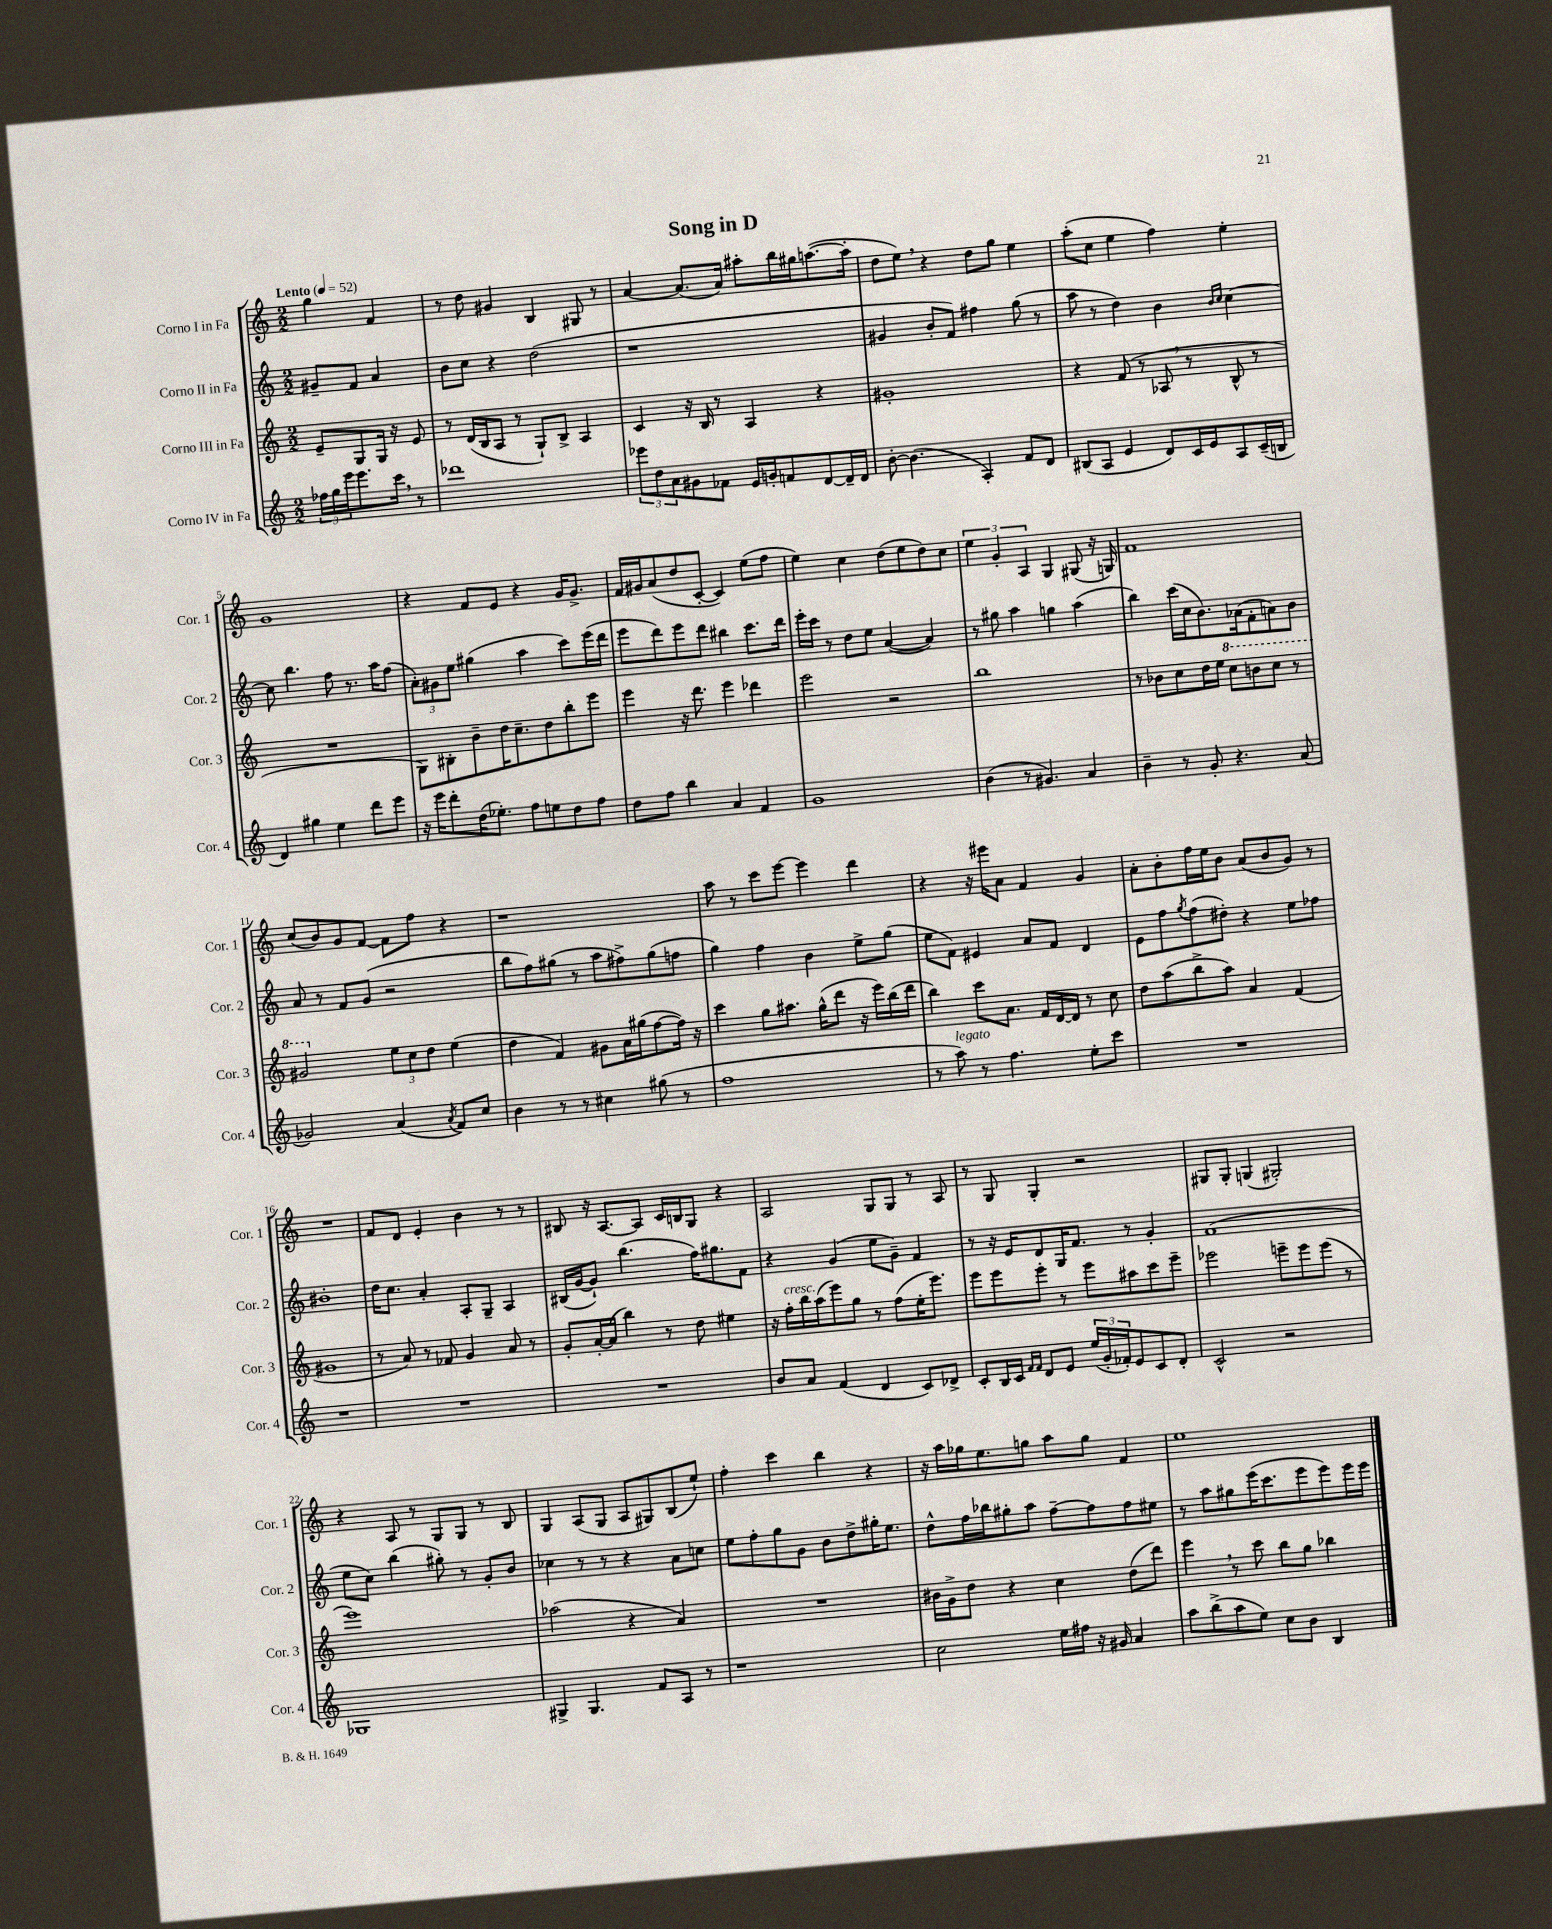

**kern	**kern	**kern	**kern
*staff4	*staff3	*staff2	*staff1
*clefG2	*clefG2	*clefG2	*clefG2
*k[]	*k[]	*k[]	*k[]
*M2/2	*M2/2	*M2/2	*M2/2
*MM52	*MM52	*MM52	*MM52
24ff-	8e~	8g#~	4gg
24gg	.	.	.
24eee	.	.	.
8.eee	8G	8f	.
.	16G	4a	4f
16ccc	16r	.	.
8r	8e	.	.
=	=	=	=
1ddd-	8r	8b	8r
.	(16d	8cc	8dd
.	16B	.	.
.	8A	4r	4g#
.	8r	.	.
.	8G`)	(2dd	4B
.	8B^	.	.
.	4A	.	8G#
.	.	.	8r
=	=	=	=
12eee-	4c	1r	[4a
12dd	.	.	.
12a	.	.	.
8g#	16r	.	(8.a]
.	16B	.	.
8f-	8r	.	.
.	.	.	16a)
16e	4A	.	8aa#'
16g'	.	.	.
8f	.	.	16bb
.	.	.	16gg#
[8d	4r	.	([8.aa
16d~]	.	.	.
16d	.	.	16aa']
=	=	=	=
[8b'	1g#'	4g#	8dd
(4.b]	.	.	8ee)
.	.	8b'	4r
.	.	8f)	.
4A')	.	4ff#	8dd
.	.	.	8gg
8f	.	(8gg	4ee
8d	.	8r	.
=	=	=	=
(8B#	4r	8aa	(8aa'
8A	.	8r	8cc
4e	(8f	4dd)	4ee
.	8r	.	.
8d)	8A-	4b	4ff)
16c	8r	.	.
16e	.	.	.
.	.	16qqb	.
.	.	16qqcc	.
8A	8B^^	[4cc	4ee'
(16c~	8r	.	.
16B	.	.	.
=	=	=	=
4d)	1r	8cc]	1g
.	.	4.bb	.
4gg#	.	.	.
4ee	.	8ff	.
.	.	8.r	.
8ddd	.	.	.
.	.	16aa	.
8eee	.	(8ff	.
=	=	=	=
16r	8G)	12a')	4r
16eee	.	.	.
.	.	12g#	.
8ddd'	8B#'	.	.
.	.	12ee	.
(16dd	8b~	(4gg#	8f
8.ee-')	.	.	.
.	16dd	.	8e
.	8.cc~	.	.
8ff	.	4aa	4r
8ee	8dd	.	.
8dd	8bb'	8ccc)	16g
.	.	.	8.g^
8ff	8eee	(16eee	.
.	.	16ddd	.
=	=	=	=
8dd	4eee	8eee	16f
.	.	.	16g#
8ff	.	8ddd)	(8a
4bb	16r	8eee	8dd
.	8.ddd	.	.
.	.	8ddd	[8c'
4a	4eee	4bb#	4c])
4f	4ddd-	8.ccc	(8ee
.	.	.	8ff
.	.	16ddd	.
=	=	=	=
1g	2eee	16eee'	4ee)
.	.	16ccc	.
.	.	8r	.
.	.	8dd	4cc
.	.	8ee	.
.	2r	([4a	(8dd
.	.	.	8ee
.	.	4a])	8dd)
.	.	.	8cc
=	=	=	=
(4b	1bb	8r	6ee
.	.	8gg#	.
.	.	.	6g'
8r	.	4aa	.
.	.	.	6A
4.g#)	.	.	.
.	.	4gg	4G
4a	.	(4aa	(8G#
.	.	.	16r
.	.	.	16G)
=	=	=	=
4b~	8r	4bb)	1f
.	8b-	.	.
8r	8cc	(16ccc	.
.	.	16cc	.
8g'	16dd	8.b)	.
.	16ee	.	.
4.r	8ccc	.	.
.	.	(16a-	.
.	8bb	8f'	.
.	8ccc	8a)	.
(8a	8r	8b	.
=	=	=	=
2g-)	2gg#	8a	(8cc
.	.	8r	8b)
.	.	8f	8g
.	.	(8g	[8f
(4a	12ee	2r	8f]
.	12cc	.	.
.	.	.	8ff
.	12dd	.	.
8qa	.	.	.
8f)	(4ee	.	4r
8cc	.	.	.
=	=	=	=
4b	4dd	8bb	1r
.	.	8ff)	.
8r	4f)	(8gg#	.
8r	.	8r	.
4cc#	8g#	8aa	.
.	16a	8ff#^)	.
.	(16gg#	.	.
(8gg#	[8ff	(8gg#	.
8r	16ff])	8ff	.
.	16r	.	.
=	=	=	=
1ff	4ccc	4gg)	8aa
.	.	.	8r
.	8gg	4ff	8ccc
.	8.aa#	.	[8eee
.	.	4b	4eee]
.	(16gg^^	.	.
.	8ddd	.	.
.	16r	8ee^	4ddd
.	16eee)	.	.
.	(16bb	(8gg	.
.	16ddd	.	.
=	=	=	=
8r	4bb)	8ee	4r
8aa)	.	8f)	.
8r	8ccc	4e#	16r
.	.	.	16eee#
4.ff	8.a	.	8a
.	.	8a	4f
.	16f	.	.
.	[16d	8f	.
.	16d]	.	.
8ee'	8r	4d	4g
8ccc	8cc	.	.
=	=	=	=
1r	8dd	8e	8a'
.	(8aa	8ff	8b'
.	.	8qgg	.
.	8bb^	(8ff	16ff
.	.	.	16ee
.	8aa)	8dd#')	8b
.	4a	4r	(8a
.	.	.	8b
.	(4f	8ee	8g)
.	.	8ff-	8r
=	=	=	=
1r	1g#	1b#'	1r
=	=	=	=
1r	8r	16dd	8f
.	.	8.cc	.
.	8a)	.	8d
.	8r	4a'	4e'
.	8f-	.	.
.	4g	8A'	4b
.	.	8G~	.
.	8a	4A	8r
.	8r	.	8r
=	=	=	=
1r	8g'	(16B#	8B#
.	.	[16g	.
.	[16a'	8g`])	16r
.	(16a]	.	[8.A
.	4bb)	(4.bb	.
.	.	.	8A]
.	8r	.	16c
.	.	.	16B
.	8dd	16ff)	8G
.	.	8.gg#	.
.	4ee#	.	4r
.	.	8f	.
=	=	=	=
8b	16r	4r	2A
.	16ff'	.	.
8a	16bb	.	.
.	(16aa	.	.
(4f	8eee)	(4g	.
.	8gg	.	.
4d	8r	8ee	8G
.	(8ff	8g~)	8G
8c)	16ee'	4f	8r
.	8.eee)	.	.
8d-^	.	.	8A
=	=	=	=
8c'	8eee	8r	8r
16B	8eee	16r	8G
16c	.	16e	.
16qqf	.	.	.
16qqf	.	.	.
8d	8eee'	8d	4G'
8e	8r	16G	.
.	.	8.f	.
(24ee	8eee	.	2r
24g'	.	.	.
24f-')	.	.	.
8e	8aa#	8r	.
8c	8ccc	4g'	.
8d'	8eee~	.	.
=	=	=	=
2c^^	2eee-	(1f	8G#
.	.	.	8G#'
.	.	.	(4G
2r	8eee~	.	2G#')
.	8eee	.	.
.	(8eee	.	.
.	8r	.	.
=	=	=	=
1G-	1eee)	8ee	4r
.	.	8cc)	.
.	.	(4bb	8A
.	.	.	8r
.	.	8gg#')	8G
.	.	8r	8G
.	.	8g'	8r
.	.	8b	8B
=	=	=	=
4G#^	(2aa-	4cc-	4G
4.G#	.	8r	(8A
.	.	8r	8G
.	4r	4r	8A
8f	.	.	8G#)
8A	4a)	8a	(8B
8r	.	8cc	8ee`)
=	=	=	=
1r	1r	8ee	4ff'
.	.	8ff'	.
.	.	8gg	4ccc
.	.	8g	.
.	.	8b	4bb
.	.	8dd^	.
.	.	16gg#'	4r
.	.	8.ee	.
=	=	=	=
2cc	16b#	8dd^^	16r
.	16g^	.	16aa
.	8dd	16ff	16gg-
.	.	16bb-	8.ee
.	4r	8gg#'	.
.	.	8aa	8gg
16ee	4cc	[8ff~	8aa
16ff#	.	.	.
16r	.	8ff]	8gg
16g#	.	.	.
4a	(8dd	8ff	4f
.	8ddd)	8ee#	.
=	=	=	=
8aa	4eee	8r	1ee
(8bb^	.	8aa	.
8aa	8r	8gg#	.
8ee)	8ccc	(16eee	.
.	.	8.ccc	.
8cc	8bb	.	.
8b	8gg	8eee	.
4B	4bb-	8eee)	.
.	.	16eee	.
.	.	16eee	.
==	==	==	==
*-	*-	*-	*-
